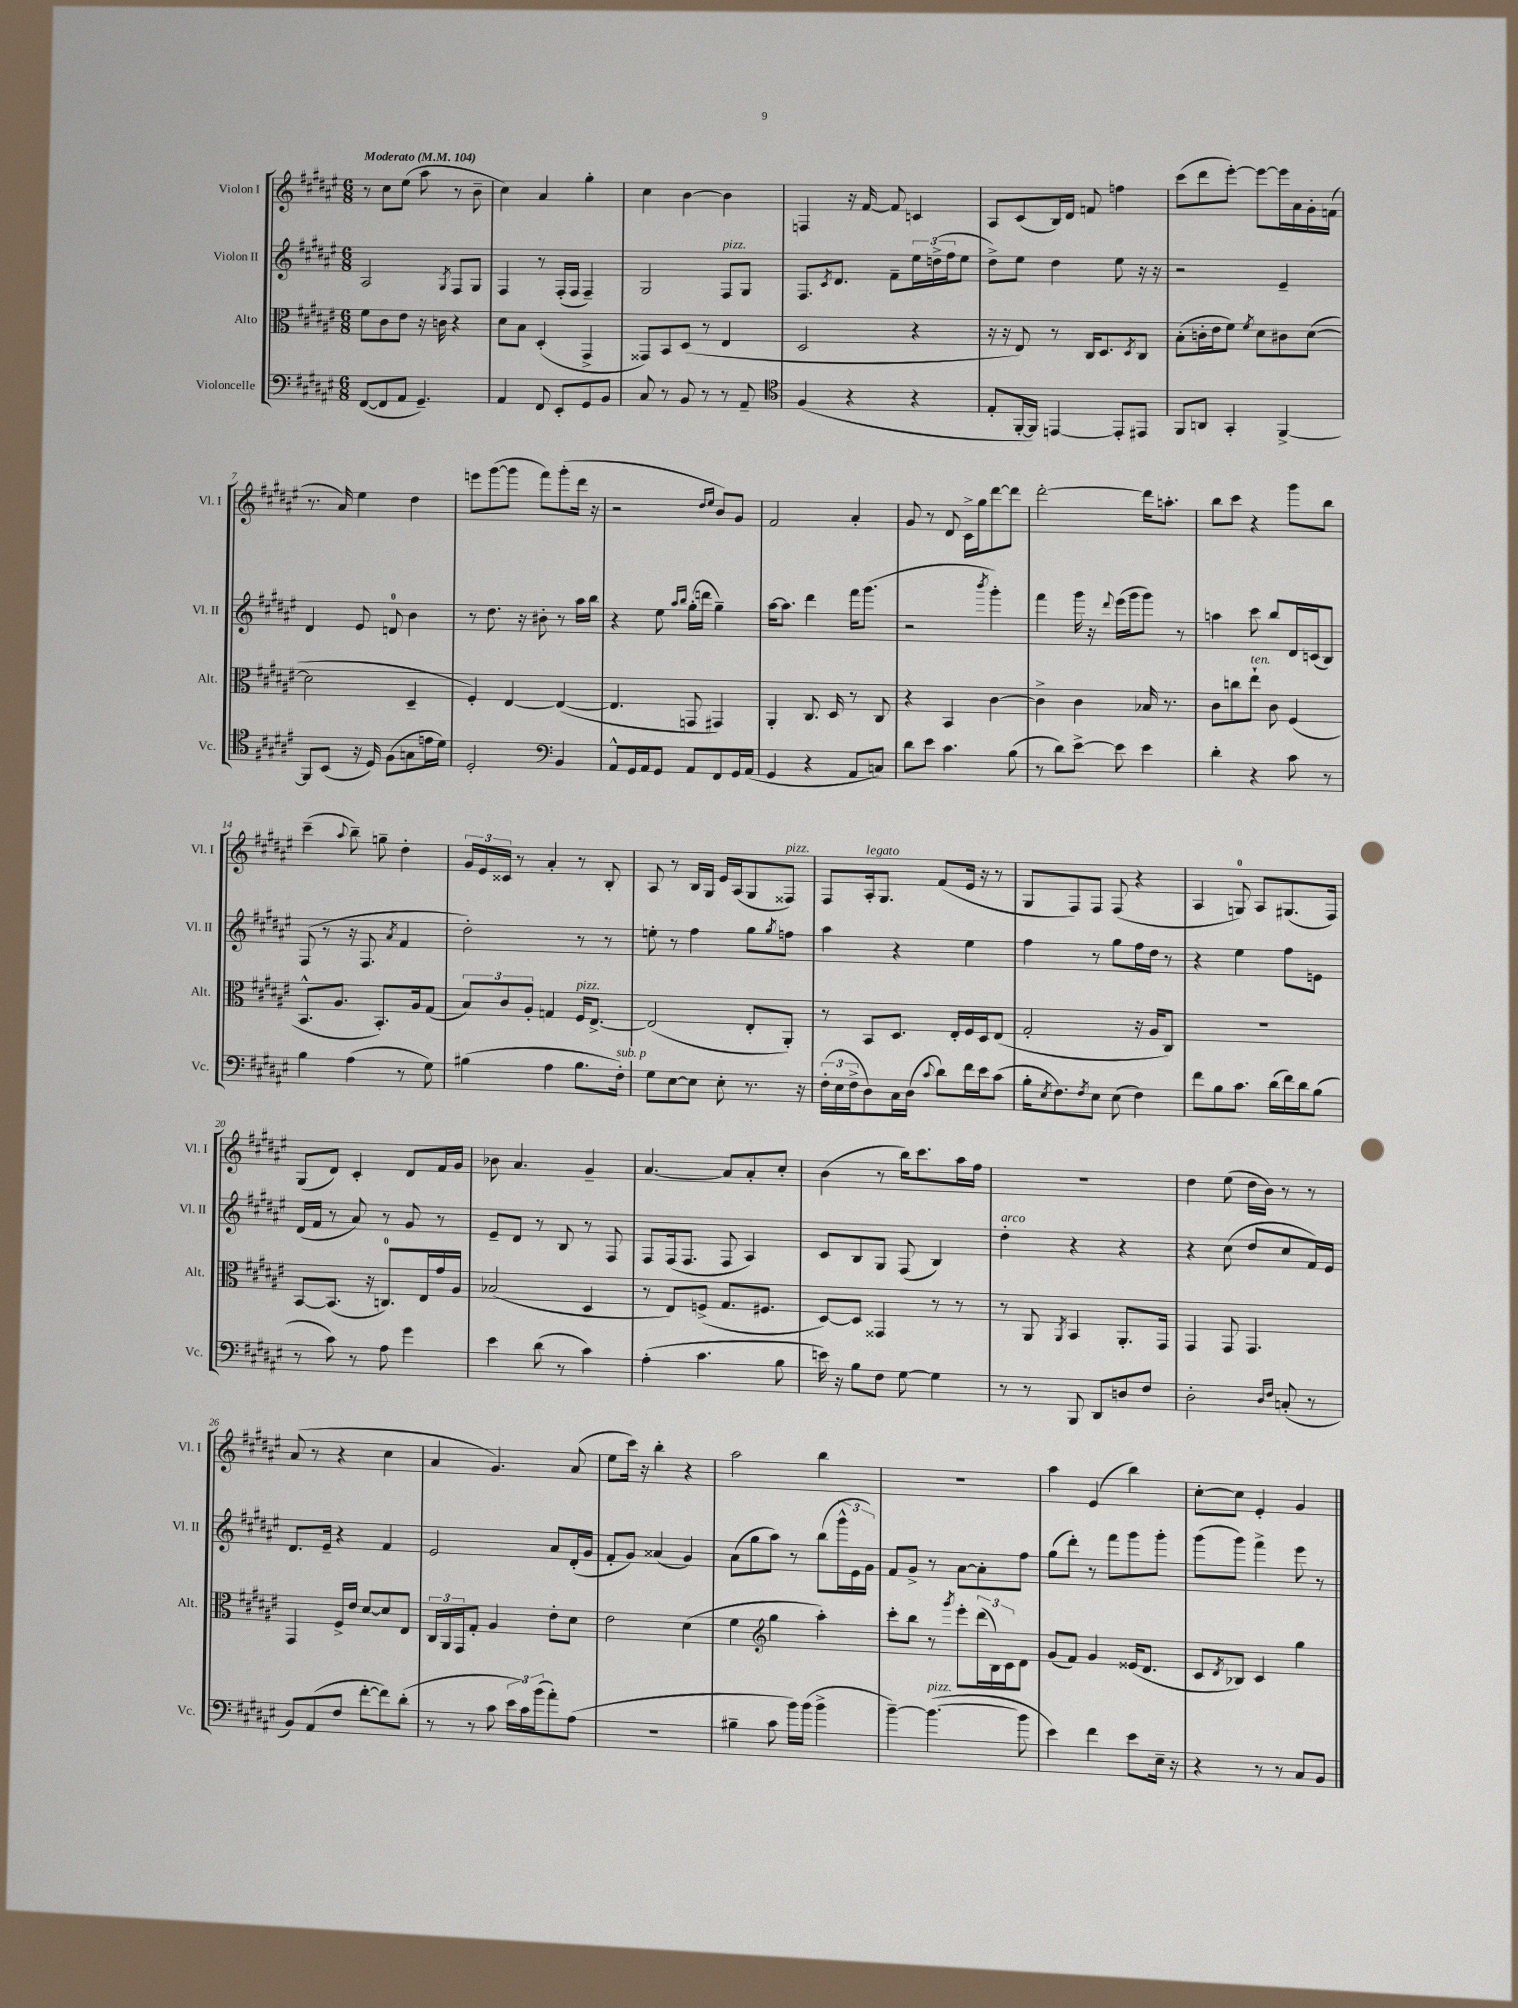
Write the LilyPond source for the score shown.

<<
\new StaffGroup <<
\new Staff = "s0" \with { instrumentName = "Violon I" shortInstrumentName = "Vl. I" } {
    \clef treble \key fis \major \numericTimeSignature \time 6/8 \tempo "Moderato" 4 = 104
    r8 cis''8 eis''8( ais''8 r8 b'8-- |
    cis''4) ais'4 gis''4-. |
    cis''4 b'4~ b'4 |
    f4 r16 fis'16~ fis'8 c'4 |
    ais8 cis'8( b16) dis'16 f'8 f''4 |
    cis'''8( dis'''8 eis'''8~-.) eis'''8~ eis'''16 ais'16 gis'16-. f'16( |
    r8. ais'16) eis''4 dis''4 |
    e'''8 gis'''8~( gis'''8 fis'''8) gis'''8-.( dis'''16 r16 |
    r2 \grace { dis''16 eis''16 } b'8) gis'8 |
    fis'2 ais'4-. |
    gis'8 r8 dis'8 cis'16-> gis''16 dis'''8~ dis'''8 |
    dis'''2~-. dis'''16 a''8.-. |
    b''8 cis'''8 r4 gis'''8 b''8 |
    cis'''4--( \appoggiatura { ais''8 } b''8--) g''8-- dis''4-. |
    \tuplet 3/2 { gis'16 eis'16 cisis'16 } r8 ais'4-. r8 b8-. |
    ais8 r8 b16 gis16 eis'16 ais16( gis8 fisis8^\markup { \italic "pizz." }) |
    fis8 ais16-.^\markup { \italic "legato" } gis8. fis'8( eis'16 r16 r8 |
    gis8 fis8) fis8 fis8( r4 |
    ais4 g8-0) ais8 gis8.( fis16) |
    gis8( dis'8) cis'4-. dis'8 fis'16 gis'16 |
    bes'8 ais'4. gis'4-- |
    ais'4.~ ais'8 ais'8-. cis''8-. |
    b'4( r8 b''16) cis'''8. ais''16 fis''16 |
    r2. |
    dis''4 eis''8( dis''16 b'16) r8 r8 |
    ais'8( r8 r4 cis''4 |
    ais'4 gis'4.) ais'8( |
    eis''8 cis'''16) r16 b''4-. r4 |
    ais''2 b''4 |
    R2. |
    ais''4 eis'4( b''4) |
    cis''8~-. cis''8 eis'4-. gis'4 \bar "|." |
}
\new Staff = "s1" \with { instrumentName = "Violon II" shortInstrumentName = "Vl. II" } {
    \clef treble \key fis \major \numericTimeSignature \time 6/8
    ais2 \acciaccatura { gis8 } fis8 gis8 |
    fis4 r8 fis16-.( fis16 fis4--) |
    gis2 fis8^\markup { \italic "pizz." } gis8 |
    fis8. \acciaccatura { cis'8 } dis'8. fis'8-- \tuplet 3/2 { eis''16 d''16->( fis''16 } eis''8 |
    dis''8->) eis''8 dis''4 eis''8 r16 r16 |
    r2 eis'4-- |
    dis'4 eis'8 d'8-0 b'4 |
    r8 dis''8. r16 bis'8-. r8 ais''16 b''16 |
    r4 eis''8 \grace { ais''16 b''16 } gis''16-.( d'''16 gis''4--) |
    ais''16~ ais''8. dis'''4 fis'''16 gis'''8.( |
    r2 \acciaccatura { b'''8 } gis'''4-.) |
    fis'''4 gis'''16 r16 \appoggiatura { dis'''8 } eis'''16( gis'''16 gis'''8) r8 |
    a''4 cis'''8 b''8 dis'16 c'16( b8) |
    fis8( r8 r16 fis8. \acciaccatura { ais'8 } fis'4 |
    dis''2-.) r8 r8 |
    e''8-. r8 fis''4 gis''8 \acciaccatura { gis''8 } f''8 |
    ais''4 r4 eis''4 |
    fis''4 r8 gis''8 fis''16 dis''16 r8 |
    r4 eis''4 fis''8 e'8 |
    dis'16( fis'16 r8 ais'8) r8 gis'8 r8 |
    eis'8-- dis'8 r8 b8 r8 fis8 |
    fis8 fis16( fis8. fis8 ais4) |
    cis'8 b8 gis8 fis8( b4) |
    dis''4-.^\markup { \italic "arco" } r4 r4 |
    r4 cis''8( dis''8 cis''8 fis'16) eis'16 |
    dis'8. eis'16-- r4 fis'4 |
    eis'2 ais'8 dis'16-.( gis'16 |
    fis'8-. gis'8) aisis'4( gis'4) |
    ais'8( gis''8 ais''8) r8 b''8( \tuplet 3/2 { gis'''16-^ eis'16 gis'16) } |
    fis'8 gis'8-> r8 ais'8~ ais'8-. fis''8 |
    gis''8( dis'''8-.) r8 fis'''8 gis'''8 gis'''8-. |
    gis'''8( gis'''8) fis'''4-> eis'''8 r8 \bar "|." |
}
\new Staff = "s2" \with { instrumentName = "Alto" shortInstrumentName = "Alt." } {
    \clef alto \key fis \major \numericTimeSignature \time 6/8
    fis'8 cis'8 eis'8 r16 c'16 r4 |
    dis'8 b8 dis4-.( gis,4-> |
    gisis,8) b,8 dis8( r8 eis4 |
    dis2 r4 |
    r16 r16 eis8) r8 cis16 dis8. \acciaccatura { dis8 } cis8 |
    b8-.( c'16-. eis'16 fis'8) \acciaccatura { fis'8 } dis'8 cis'8 dis'8~( |
    dis'2 dis4-- |
    fis4-.) eis4~ eis4~( |
    eis4. g,8 gis,4) |
    ais,4-. cis8. dis16 r8 cis8 |
    r4 b,4 cis'4~ |
    cis'4-> cis'4 bes16 r8. |
    cis'8 c''8 eis''8-!^\markup { \italic "ten." } cis'8 fis4( |
    b,8.-^ ais8. b,8.-.) ais16 gis8( |
    \tuplet 3/2 { b8) cis'8 ais8-. } g4 fis16^\markup { \italic "pizz." } eis8.~-> |
    eis2( eis8-. ais,8-.) |
    r8 b,8 dis8. eis16-. fis16 dis16 eis8( |
    gis2-. r16 ais16 cis8) |
    R2. |
    b,8~ b,8.( r16 c8.-0) eis16 gis'16 ais16 |
    bes2( dis4 |
    r8 eis8) f8->( gis8. fis8. |
    dis8~) dis8 gisis,4 r8 r8 |
    r8 ais,8 \acciaccatura { ais,8 } b,4 ais,8.-. gis,16 |
    gis,4 gis,8 gis,4. |
    gis,4 fis16-> eis'16 dis'8~ dis'8 eis8 |
    \tuplet 3/2 { cis16 ais,16 gis,16 } gis8-. ais4 eis'8-. dis'8 |
    eis'2 dis'4( |
    fis'4 \clef treble gis''4 ais''4-.) |
    cis'''8-. b''8 r8 \acciaccatura { gis'''8 } eis'''8-. \tuplet 3/2 { dis'''16( b16) cis'16 } dis'8 |
    gis'8( fis'8) gis'4 eisis'16( dis'8. |
    cis'8 \acciaccatura { dis'8 } bes8) cis'4 gis''4 \bar "|." |
}
\new Staff = "s3" \with { instrumentName = "Violoncelle" shortInstrumentName = "Vc." } {
    \clef bass \key fis \major \numericTimeSignature \time 6/8
    fis,8~( fis,8 ais,8 gis,4.--) |
    ais,4 fis,8 eis,8-. gis,8 b,8 |
    cis8 r8 b,8 r8 r8 ais,8-- |
    \clef tenor fis4( r4 r4 |
    eis8-. fis,16~-. fis,16) e,4~ e,8-. eis,8 |
    fis,8 a,8 gis,4-. fis,4~-> |
    fis,8 b,8( r16 dis16) fis8( g8 e'16 dis'16) |
    dis2-. \clef bass b,4 |
    ais,8-^ gis,16 ais,16 gis,8 ais,8 fis,8 gis,16 ais,16( |
    gis,4 r4 ais,8 c8) |
    dis'8 eis'8 cis'4. b8( |
    r8 dis'8) eis'8~-> eis'8 eis'4 |
    dis'4-. r4 cis'8 r8 |
    b4 ais4( r8 gis8) |
    bis4( ais4 bis8. fis16-.^\markup { \italic "sub. p" }) |
    gis8 eis8~ eis8 eis8-. r8. r16 |
    \tuplet 3/2 { fis16-.( eis16 fis16-> } dis8) cis16 dis16( \appoggiatura { cis'8 } dis'8) fis'16 eis'16 cis'8( |
    b16-. \acciaccatura { eis8 } fis8.) \acciaccatura { fis8 } eis8 eis8( fis4) |
    fis'8 b8 cis'8. dis'16( fis'16) dis'16 b8( |
    r8 cis'8) r8 ais8 gis'4 |
    eis'4 dis'8( r8 cis'4) |
    ais4-.( cis'4. b8 |
    e'16) r16 b8 fis8 gis8~ gis4 |
    r8 r8 b,,8 dis,8 d8 fis8 |
    dis2-. \grace { dis16 fis16 } c8-.( r8 |
    b,8) ais,8( fis8 fis'8~-. fis'8) dis'8-.( |
    r8 r8 cis'8 \tuplet 3/2 { eis'16 cis'16) b'16( } ais'8-.) ais8( |
    R2. |
    bis4-- cis'8 b'16) b'16( b'4-> |
    b'4~--) b'4.~^\markup { \italic "pizz." }( b'8 |
    eis'4) fis'4 eis'8 eis16-- r16 |
    r4 r8 r8 cis8 b,8 \bar "|." |
}
>>
>>
